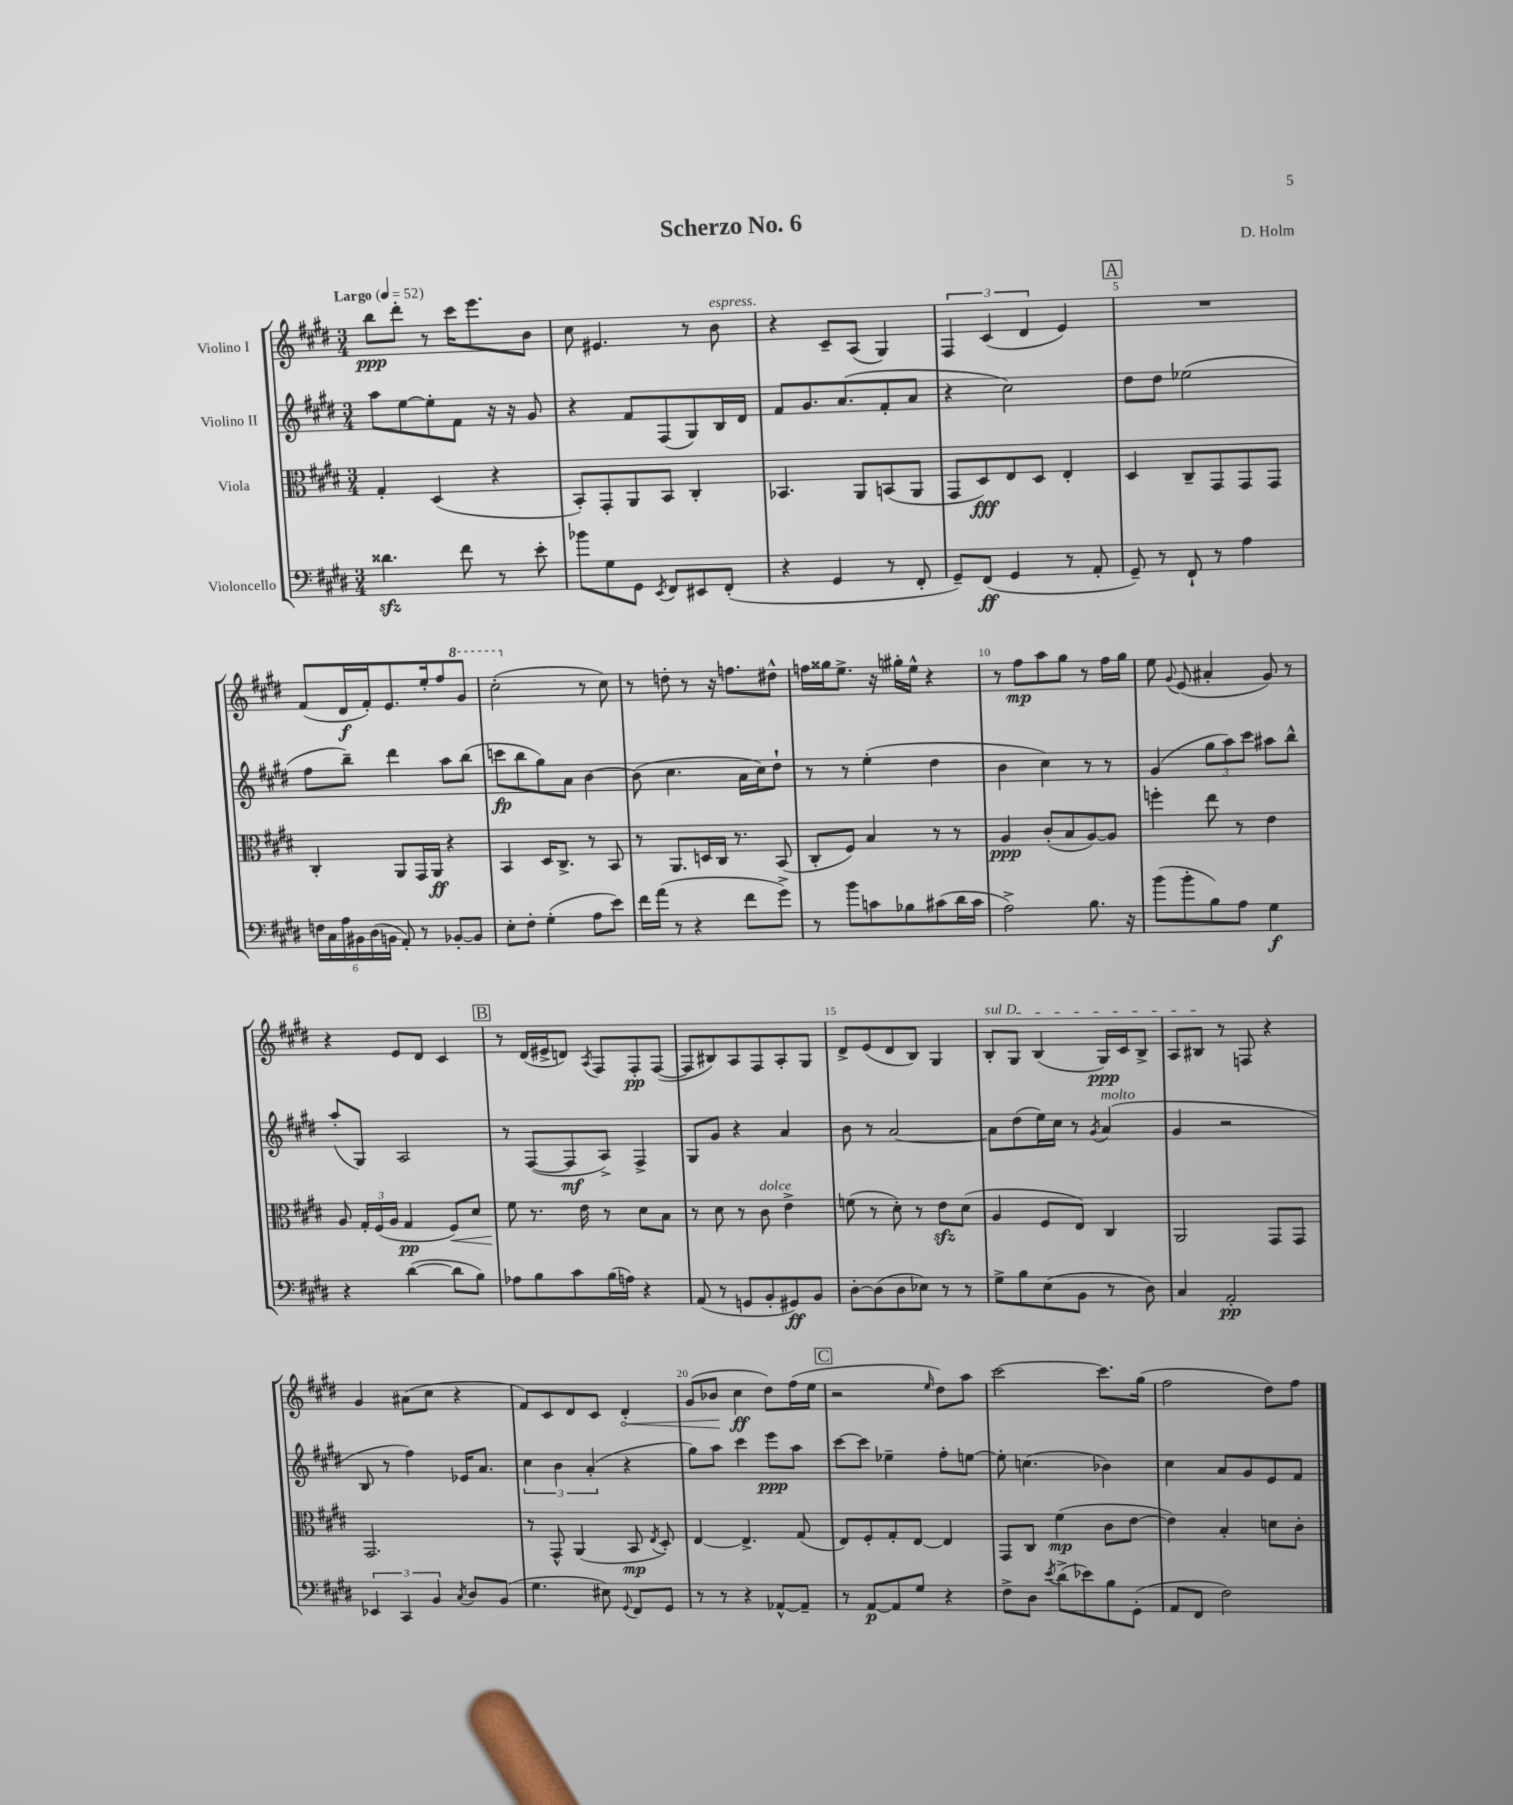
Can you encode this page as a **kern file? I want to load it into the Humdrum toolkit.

**kern	**kern	**kern	**kern
*staff4	*staff3	*staff2	*staff1
*clefF4	*clefC3	*clefG2	*clefG2
*k[f#c#g#d#]	*k[f#c#g#d#]	*k[f#c#g#d#]	*k[f#c#g#d#]
*M3/4	*M3/4	*M3/4	*M3/4
*MM52	*MM52	*MM52	*MM52
4.d##	4G#'	8aa	8bb
.	.	[8ee	8ddd#'
.	(4D#	8ee']	8r
8f#	.	8f#	16ccc#
.	.	.	8.eee
8r	4r	16r	.
.	.	16r	.
8e'	.	8g#	8b
=	=	=	=
8b-	8BB')	4r	8cc#
8G#	8GG#'	.	4.e#
8GG#	8AA	8f#	.
8qEE	.	.	.
8FF#	8BB	(8F#	.
8EE#	4C#'	8G#)	8r
(8FF#'	.	16B	8b
.	.	16d#	.
=	=	=	=
4r	4.BB-	8f#	4r
.	.	8.g#	.
4GG#	.	.	8c#~
.	.	(8.a	.
.	8AA	.	(8A
8r	(8BB	8f#'	4G#)
8FF#'	8AA	8a	.
=	=	=	=
8GG#~)	8GG#	4r	6F#
(8FF#	8D#)	.	.
.	.	.	(6c#
4GG#	8E	2cc#)	.
.	.	.	6d#
.	8D#	.	.
8r	4E'	.	4e)
8AA'	.	.	.
=	=	=	=
8GG#~)	4D#	8dd#	2.r
8r	.	8dd#	.
8FF#`	8C#~	(2ee-	.
8r	8GG#	.	.
4A	8GG#	.	.
.	8GG#	.	.
=	=	=	=
24F	4C#'	8ff#	(8f#
24C#	.	.	.
24A	.	.	.
24BB#	.	8bb~)	16d#
(24D#	.	.	.
.	.	.	16f#')
24BB	.	.	.
8AA')	8AA	4ddd#	8.e
8r	16GG#	.	.
.	16AA	.	16ee'
[8BB-'	4r	8aa	8ff#
8BB-]	.	(8bb	8gg#
=	=	=	=
8E'	4BB	8ccc	(2ccc#'
8F#'	.	8bb	.
(4G#'	16D#	8gg#)	.
.	8.C#^	.	.
.	.	8a	.
8A	8r	[4b	8r
8e)	8BB	.	8cc#)
=	=	=	=
16f#	8r	(8b]	8r
(16a	.	.	.
8r	8.AA	4.cc#	8dd'
4r	.	.	8r
.	16D	.	.
.	16C#	.	16r
.	8.r	.	8.ff
8f#	.	16a	.
.	.	16cc#)	.
8g#^)	(8BB	8dd#`	8dd#^^
=	=	=	=
8r	8C#'	8r	16ff
.	.	.	16gg##
8b	8F#)	8r	8.ee^
8c	4B	(4ee'	.
.	.	.	16r
8B-	.	.	16gg#'
.	.	.	16ee^^
(8c#	8r	4dd#	4r
16d#	8r	.	.
16c#	.	.	.
=	=	=	=
2A^)	4A	4b	8r
.	.	.	8ff#
.	(8c#'	4cc#)	8aa
.	8B	.	8gg#
8.B	[8A)	8r	8r
.	8A]	8r	16ff#
16r	.	.	16gg#
=	=	=	=
(8b	4ff'	(4g#	8ee
.	.	.	8qqg#
8b'	.	.	(8e
8B)	8ee	12gg#	4a#'
.	.	12aa)	.
8A	8r	.	.
.	.	12ccc#	.
4G#	4e	8aa#	8g#)
.	.	8bb^^	8r
=	=	=	=
4r	8A	(8aa'	4r
.	24G#'	8G#)	.
.	(24F#	.	.
.	24A	.	.
([4d#	4G#	2A	8e
.	.	.	8d#
8d#]	8F#)	.	4c#
8B)	8d#	.	.
=	=	=	=
8A-	8f#	8r	8r
8B	8.r	([8F#	(16d#
.	.	.	16e#^
8c#	.	8F#]	8d)
.	16e	.	.
.	.	.	8qA
(16B	8r	8A^)	8F#
16A)	.	.	.
4r	8d#	4F#^	8F#'
.	8B	.	([8F#
=	=	=	=
(8AA	8r	8G#	8F#]
8r	8d#	8g#	8B#)
8GG	8r	4r	8A
8BB'	8c#	.	8F#
8GG#)	4e^	4a	8A'
8BB	.	.	8G#
=	=	=	=
[8D#'	(8f	8b	8d#^
(8D#]	8r	8r	(8e
8D#	8d#')	[2a	8d#
8E-)	8r	.	8B)
8r	8e	.	4G#
8r	(8d#	.	.
=	=	=	=
8G#^	4A	8a]	8B'
8B	.	(8dd#	8G#
(8E	8F#	16ee)	(4B
.	.	16cc#	.
8BB	8E)	8r	.
.	.	8qg#	.
8r	4C#	(4a	16G#)
.	.	.	16c#
8D#)	.	.	8B^
=	=	=	=
4C#	2AA	4g#	8A
.	.	.	8B#
2AA'	.	2r	8r
.	.	.	8F
.	8GG#	.	4r
.	8GG#	.	.
=	=	=	=
6EE-	2.GG#	8B	4g#
.	.	8r	.
6CC#	.	.	.
.	.	4ff#)	(8a#
6BB	.	.	.
.	.	.	8cc#
8qC#	.	.	.
8D#	.	16e-	4r
.	.	8.a	.
(8BB	.	.	.
=	=	=	=
4.G#	8r	6cc#	8f#)
.	8GG#^^	.	8c#
.	.	6b	.
.	(4AA	.	8d#
.	.	(6a'	.
8E#)	.	.	8c#
8qqGG#	.	.	.
8FF#	8BB	4r	4d#'
.	8qE	.	.
8GG#	8D#')	.	.
=	=	=	=
8r	[4E	8gg#)	(8g#
8r	.	8aa	8b-
4r	4.E^]	4ccc#	4cc#
[8AA-^^	.	8eee	8dd#)
8AA-~]	(8G#	8aa	(16ff#
.	.	.	16ee
=	=	=	=
8r	8E)	[8ccc#	2r
[8AA	8F#'	8ccc#]	.
8AA]	8G#'	4ee-~	.
8G#	[8E	.	.
.	.	.	16qqee
4r	4E]	8ff#'	8dd#)
.	.	[8ee	8aa
=	=	=	=
8F#^	8GG#	8ee']	[2ccc#
8D#	8C#	(4.cc	.
8qe	.	.	.
(8d#^	(4f#	.	.
8e-)	.	.	.
8B	8c#	4b-)	8.ccc#]
(8GG#'	[8e	.	.
.	.	.	(16gg#
=	=	=	=
8AA	4e])	4cc#	2ff#
8FF#	.	.	.
2F#)	4B'	8a	.
.	.	8g#	.
.	8d	8e	8dd#)
.	8c#'	8f#	8ff#
==	==	==	==
*-	*-	*-	*-
